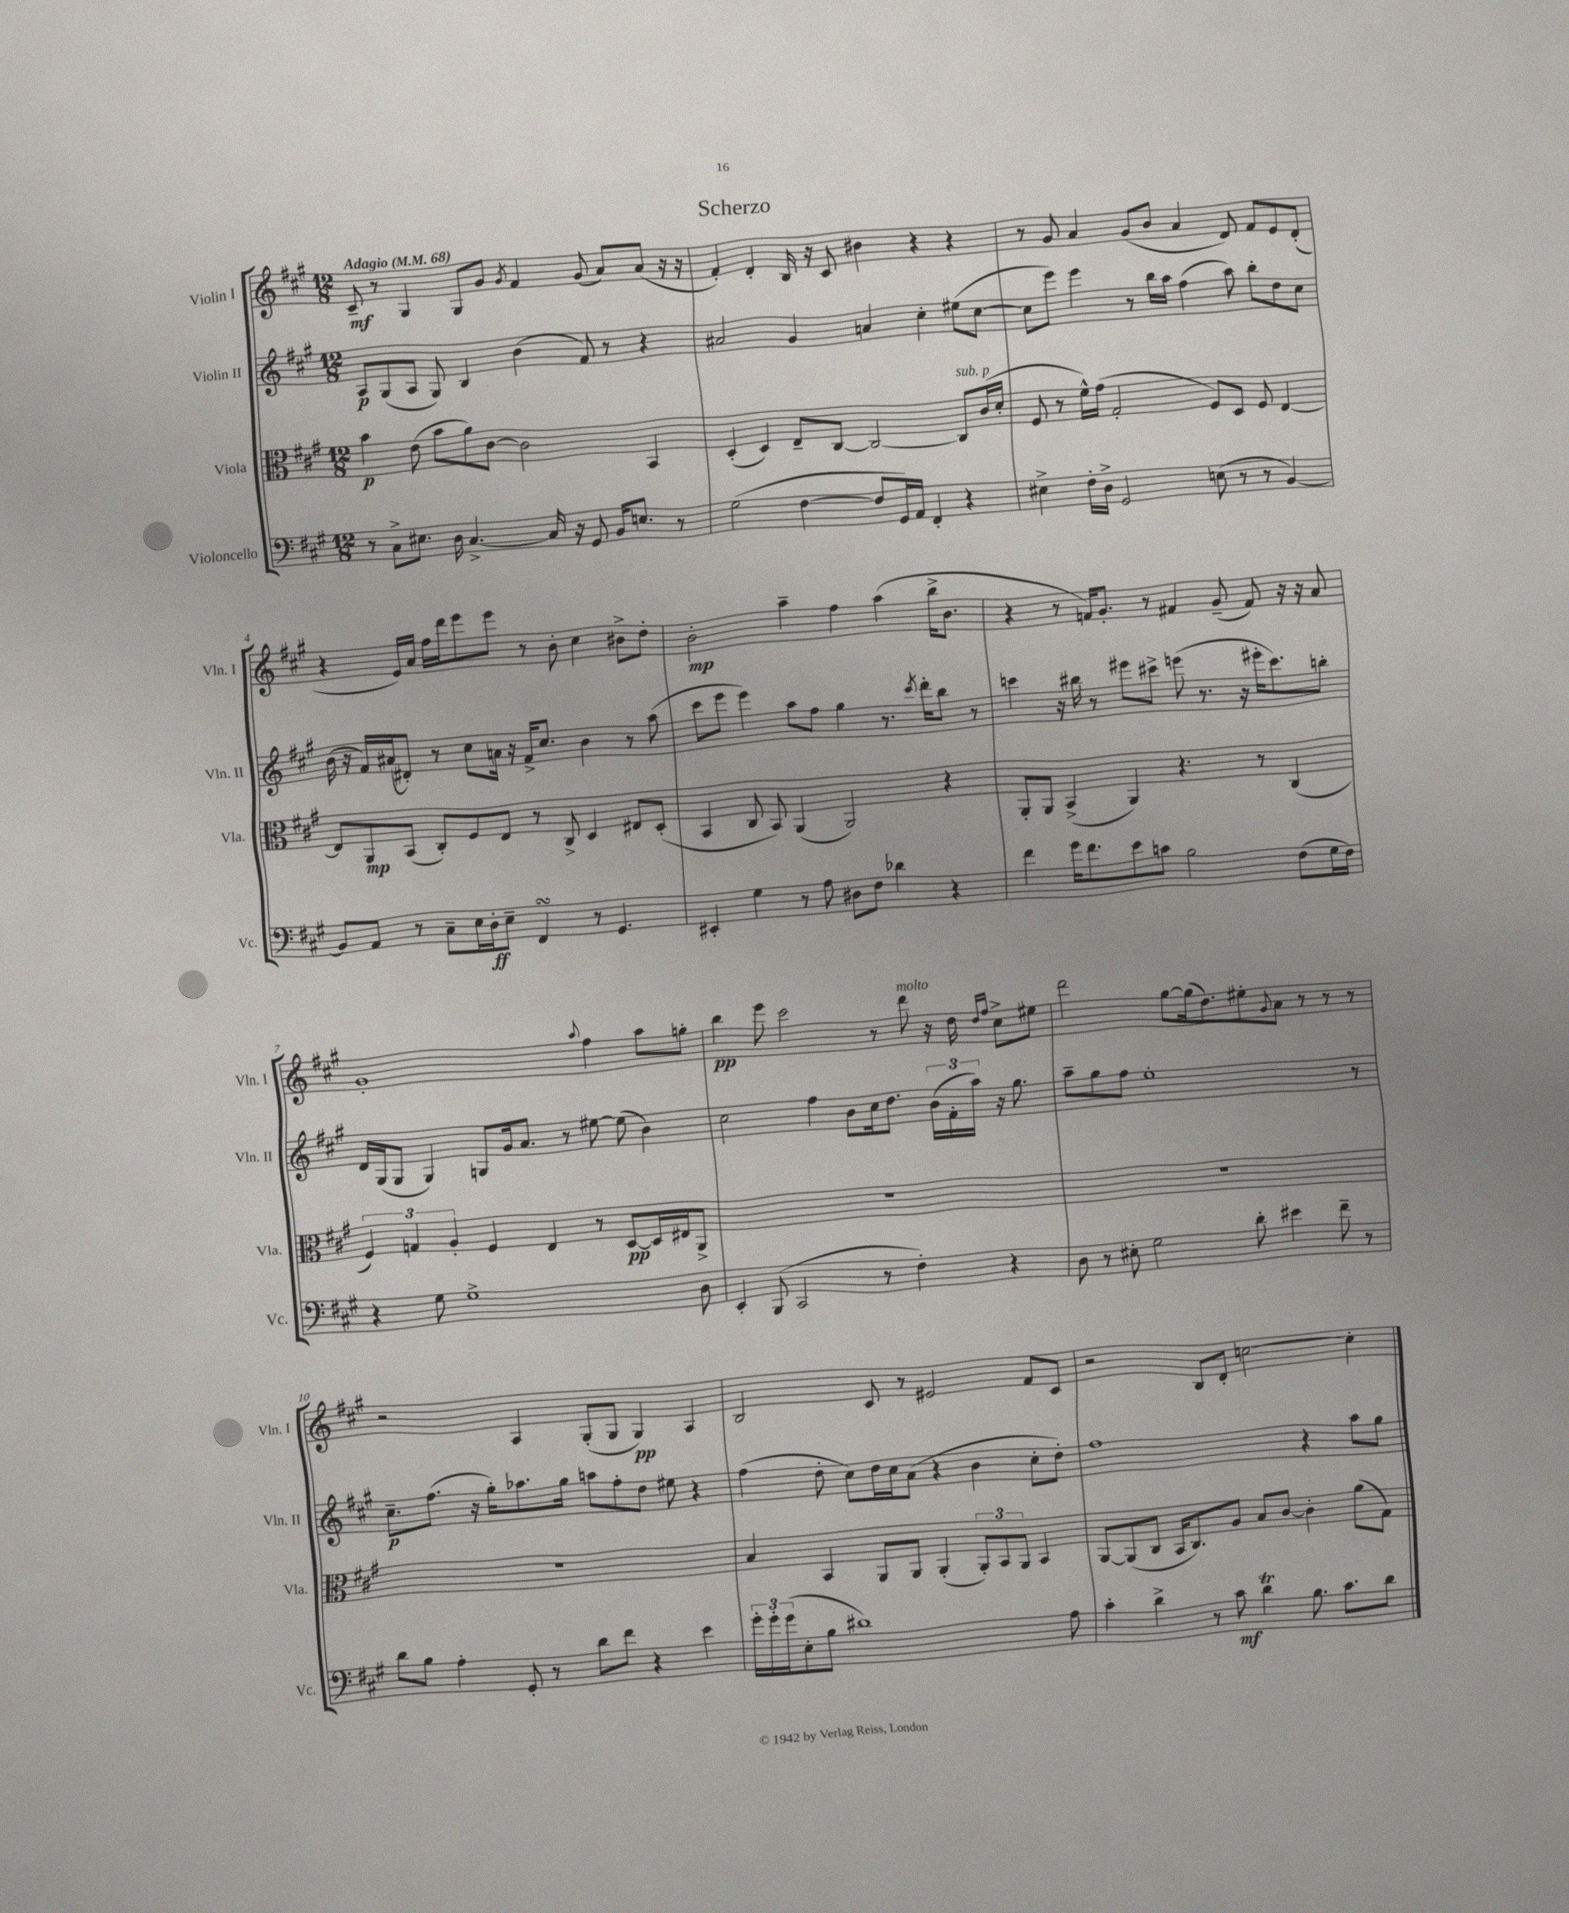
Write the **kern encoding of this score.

**kern	**dynam	**kern	**dynam	**kern	**dynam	**kern	**dynam
*part4	*part4	*part3	*part3	*part2	*part2	*part1	*part1
*staff4	*staff4	*staff3	*staff3	*staff2	*staff2	*staff1	*staff1
*I"Violoncello	*	*I"Viola	*	*I"Violin II	*	*I"Violin I	*
*I'Vc.	*	*I'Vla.	*	*I'Vln. II	*	*I'Vln. I	*
*clefF4	*	*clefC3	*	*clefG2	*	*clefG2	*
*k[f#c#g#]	*	*k[f#c#g#]	*	*k[f#c#g#]	*	*k[f#c#g#]	*
*M12/8	*	*M12/8	*	*M12/8	*	*M12/8	*
*MM68	*	*MM68	*	*MM68	*	*MM68	*
=1	=1	=1	=1	=1	=1	=1	=1
!	!	!	!	!	!	!LO:TX:a:B:t=Adagio	!
8r	.	4b\	p	8A/L	p	8c#~/	mf
8C#^\L	.	.	.	(8G#/	.	8r	.
8.E#X\J	.	(8e\	.	8A/J	.	4G#/	.
.	.	8b\L	.	8G#/)	.	.	.
16D\	.	.	.	.	.	.	.
[4.C#^/	.	8a\)	.	4B/	.	8G#/L	.
.	.	[8c#\J	.	.	.	8g#/J	.
.	.	.	.	.	.	8qg#/	.
.	.	2c#\]	.	(4b\	.	4f#/	.
16C#/]	.	.	.	.	.	.	.
16r	.	.	.	.	.	.	.
8GG#/	.	.	.	8f#/)	.	(8g#/	.
16BB/KL	.	.	.	8r	.	8a/L)	.
8.En/J	.	.	.	.	.	.	.
.	.	4BB/	.	4r	.	(8a/J	.
8r	.	.	.	.	.	16r	.
.	.	.	.	.	.	16r	.
=2	=2	=2	=2	=2	=2	=2	=2
(2G#\	.	(4D'/	.	2a#X/	.	4f#'/)	.
.	.	4D/)	.	.	.	4d'/	.
[4F#\	.	8E~/L	.	4g#/	.	16B/	.
.	.	.	.	.	.	16r	.
.	.	[8C#/J	.	.	.	8c#/	.
8F#/L]	.	2C#/_	.	4an/	.	4b#X\	.
16GG#/L)	.	.	.	.	.	.	.
16AA/JJ	.	.	.	.	.	.	.
4FF#'/	.	.	.	4cc#'\	.	4r	.
!	!	!LO:TX:a:i:t=sub. p	!	!	!	!	!
4r	.	8C#/L]	.	(8ee#X\L	.	4r	.
.	.	(16c#/L	.	[8cc#\J	.	.	.
.	.	16d'/JJ	.	.	.	.	.
=3	=3	=3	=3	=3	=3	=3	=3
4E#X^\	.	8F#/	.	8cc#\L]	.	8r	.
.	.	8r	.	8eee\J)	.	8g#/	.
16F#'\LL	.	16f#^^\LL)	.	4eee\	.	4a/	.
16D^\JJ	.	(16g#\JJ	.	.	.	.	.
2GG#/	.	2G#'/	.	.	.	.	.
.	.	.	.	8r	.	(8g#/L	.
.	.	.	.	16bb\LL	.	8b/J	.
.	.	.	.	16aa\JJ	.	.	.
.	.	.	.	(4ff#\	.	4a/	.
(8En\	.	8F#/L)	.	.	.	.	.
8r	.	8D/J	.	8aa\)	.	8d/)	.
8r	.	8F#/	.	8bb'\L	.	8f#/L	.
[4BB/)	.	[4E/	.	8dd\	.	8e/	.
.	.	.	.	8cc#\J	.	(8d'/J	.
!!LO:LB:g=z
=4	=4	=4	=4	=4	=4	=4	=4
8BB/L]	.	8E/L]	.	(16b\	.	4r	.
.	.	.	.	16r	.	.	.
8AA/J	.	8AA/	mp	16f#/LL)	.	.	.
.	.	.	.	(16a#X/J	.	.	.
8r	.	(8BB/J	.	8d#X'/J)	.	16e/LL)	.
.	.	.	.	.	.	16a/JJ	.
8C#~\L	.	8C#'/L)	.	8r	.	16ff#\LL	.
.	.	.	.	.	.	16ddd\J	.
16E\L	.	8F#/	.	8cc#\L	.	8eee\	.
16D'\J	ff	.	.	.	.	.	.
8E~\J	.	8E/J	.	16an\Jk	.	8eee\J	.
.	.	.	.	16r	.	.	.
4FF#sSSS/	.	8r	.	16f#^/KL	.	8r	.
.	.	.	.	8.cc#/J	.	.	.
.	.	8C#^/	.	.	.	8b'\	.
8r	.	4D/	.	4b\	.	4cc#\	.
4.GG#/	.	.	.	.	.	.	.
.	.	8E#X/L	.	8r	.	8b#X^\L	.
.	.	(8D'/J	.	(8aa\	.	8dd'\J	.
=5	=5	=5	=5	=5	=5	=5	=5
4EE#X'/	.	4BB/	.	8ccc#\L	.	2b'\	mp
.	.	.	.	8eee\J	.	.	.
4G#\	.	8C#/	.	4eee\)	.	.	.
.	.	8BB/)	.	.	.	.	.
8r	.	(4AA/	.	8aa\L	.	4aa~\	.
8A\	.	.	.	8ff#\J	.	.	.
8D#X\L	.	2AA/)	.	4gg#\	.	4ff#\	.
8F#\J	.	.	.	.	.	.	.
4d-X\	.	.	.	8.r	.	(4aa\	.
.	.	.	.	8qccc#/	.	.	.
.	.	.	.	16ddd'\KL	.	.	.
4r	.	4r	.	8bb\J	.	16bb^\KL	.
.	.	.	.	.	.	8.b\J	.
.	.	.	.	8r	.	.	.
=6	=6	=6	=6	=6	=6	=6	=6
4f#\	.	8AA'/L	.	4cccn\	.	4r	.
.	.	8AA/J	.	.	.	.	.
16g#\KL	.	(4BB^/	.	16r	.	8r	.
8.f#\	.	.	.	16bb#X\	.	.	.
.	.	.	.	8r	.	16fn/KL)	.
.	.	.	.	.	.	8.g#'/J	.
8e\	.	4AA/)	.	8eee#X\L	.	.	.
8cn\J	.	.	.	8ccc#X^\J	.	8r	.
2B\	.	4.r	.	(8eeen\	.	4f#X/	.
.	.	.	.	8.r	.	.	.
.	.	.	.	.	.	(8g#~/	.
.	.	.	.	16r	.	.	.
.	.	8r	.	16eee#X'\KL	.	8f#/)	.
.	.	.	.	8.ccc#\)	.	.	.
(8F#\L	.	(4C#/	.	.	.	16r	.
.	.	.	.	.	.	16r	.
16G#\L	.	.	.	8bbn'\J	.	8a/	.
16F#\JJ)	.	.	.	.	.	.	.
!!LO:LB:g=z
=7	=7	=7	=7	=7	=7	=7	=7
4r	.	6F#/)	.	16d/LL	.	1g#'	.
.	.	.	.	(16G#/J	.	.	.
.	.	.	.	8G#/J	.	.	.
.	.	6Gn/	.	.	.	.	.
8G#\	.	.	.	4G#/)	.	.	.
.	.	6A'/	.	.	.	.	.
1G#^	.	.	.	.	.	.	.
.	.	4F#/	.	8Gn/L	.	.	.
.	.	.	.	16g#/k	.	.	.
.	.	.	.	8.a/J	.	.	.
.	.	4E/	.	.	.	.	.
.	.	.	.	8r	.	.	.
.	.	.	.	.	.	8qqaa/	.
.	.	8r	.	[8ee#X\	.	4ff#\	.
.	.	[8D/L	pp	(8ee#\]	.	.	.
.	.	16D/L]	.	4b\)	.	8aa\L	.
.	.	16E#X/J	.	.	.	.	.
8D\	.	8AA^/J	.	.	.	8ggn'\J	.
=8	=8	=8	=8	=8	=8	=8	=8
4EE'/	.	1.r	.	2cc#\	.	4bb\	pp
(8BBB/	.	.	.	.	.	8eee\	.
2CC#/	.	.	.	.	.	2ccc#\	.
.	.	.	.	4ff#\	.	.	.
.	.	.	.	8b\L	.	.	.
8r	.	.	.	16cc#\k	.	8r	.
.	.	.	.	8.dd\J	.	.	.
!	!	!	!	!	!	!LO:TX:a:i:t=molto	!
4F#'\)	.	.	.	.	.	8ddd\	.
.	.	.	.	(24b\LL	.	16r	.
.	.	.	.	24f#'\	.	.	.
.	.	.	.	.	.	16dd\	.
.	.	.	.	24aa\JJ)	.	.	.
.	.	.	.	.	.	16qqdd/LL	.
.	.	.	.	.	.	16qqff#/JJ	.
4r	.	.	.	16r	.	8cc#^\L	.
.	.	.	.	8.gg#\	.	.	.
.	.	.	.	.	.	8ee#X\J	.
=9	=9	=9	=9	=9	=9	=9	=9
8D\	.	1.r	.	8aa~\L	.	2ddd\	.
8r	.	.	.	8gg#\	.	.	.
8E#X'\	.	.	.	8ff#\J	.	.	.
2G#\	.	.	.	1ee'	.	.	.
.	.	.	.	.	.	[8gg#\L	.
.	.	.	.	.	.	(16gg#\k]	.
.	.	.	.	.	.	8.dd\)	.
8d'\	.	.	.	.	.	8ee#X'\	.
.	.	.	.	.	.	8qqg#/	.
4e#X\	.	.	.	.	.	8a\J	.
.	.	.	.	.	.	8r	.
8f#~\	.	.	.	.	.	8r	.
8r	.	.	.	8r	.	8r	.
!!LO:LB:g=z
=10	=10	=10	=10	=10	=10	=10	=10
8d\L	.	1.r	.	8.cc#~\L	p	2r	.
8B\J	.	.	.	.	.	.	.
.	.	.	.	(8.ff#\J	.	.	.
4A'\	.	.	.	.	.	.	.
.	.	.	.	16r	.	.	.
.	.	.	.	16gg#'\KL)	.	.	.
8GG#'/	.	.	.	8.aa-X\	.	4A/	.
8r	.	.	.	.	.	.	.
.	.	.	.	16gg#\Jk	.	.	.
8d\L	.	.	.	8aan\L	.	(8G#'/L	.
8f#\J	.	.	.	8ff#'\	.	8G#/J	.
4r	.	.	.	8dd\J	.	4G#/)	pp
.	.	.	.	8ee#X\	.	.	.
4e\	.	.	.	4r	.	4A/	.
=11	=11	=11	=11	=11	=11	=11	=11
24g#'\LL	.	4B/	.	(4ff#\	.	2B/	.
24g#'\	.	.	.	.	.	.	.
(24g#\J	.	.	.	.	.	.	.
8E'\	.	.	.	.	.	.	.
8B\J	.	4BB/	.	8dd'\	.	.	.
1d#X)	.	.	.	8cc#\L)	.	.	.
.	.	8AA/L	.	16dd\L	.	8c#/	.
.	.	.	.	16cc#\J	.	.	.
.	.	8AA/J	.	(8a\J	.	8r	.
.	.	(4AA'/	.	4r	.	2e#X/	.
.	.	12AA'/L)	.	4b\	.	.	.
.	.	12BB/	.	.	.	.	.
.	.	12AA/J	.	.	.	.	.
.	.	4BB/	.	8cc#'\L	.	8f#/L	.
8A\	.	.	.	8dd'\J)	.	8c#/J	.
=12	=12	=12	=12	=12	=12	=12	=12
4c#'\	.	[8AA/L	.	1ff#	.	2r	.
.	.	(8AA/]	.	.	.	.	.
4d^\	.	8C#/J	.	.	.	.	.
.	.	16BB/KL	.	.	.	.	.
.	.	8.C#/)	.	.	.	.	.
8r	.	.	.	.	.	8B/L	.
8c#\	mf	8A/J	.	.	.	8d'/J	.
4dT\	.	8B/L	.	.	.	[2ccn\	.
.	.	[8c#/J	.	.	.	.	.
8.B\	.	4c#'\]	.	4r	.	.	.
8.c#\L	.	.	.	.	.	.	.
.	.	(8a\L	.	8aa\L	.	4cc'\]	.
8d\J	.	8G#\J)	.	8gg#\J	.	.	.
==	==	==	==	==	==	==	==
*-	*-	*-	*-	*-	*-	*-	*-
